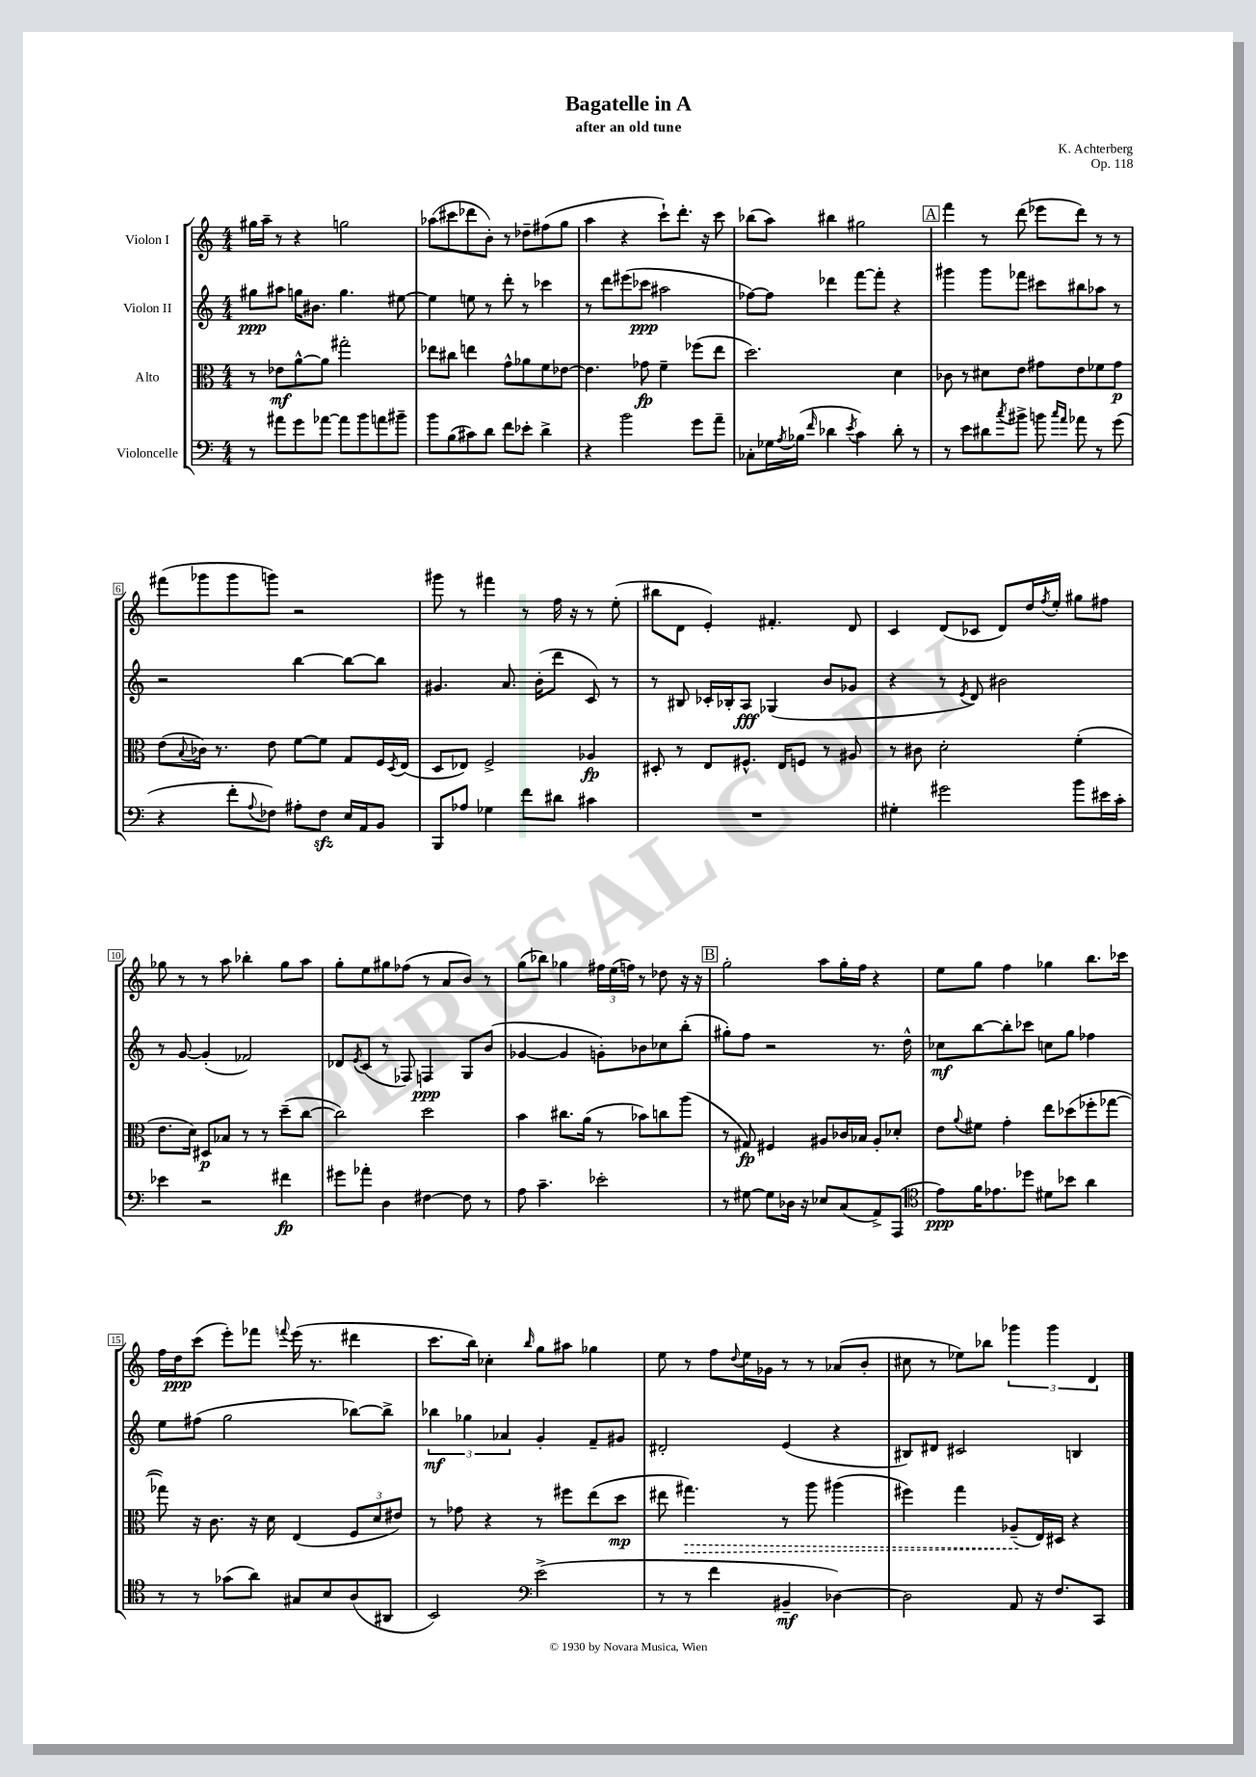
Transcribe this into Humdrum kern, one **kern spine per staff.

**kern	**kern	**kern	**kern
*staff4	*staff3	*staff2	*staff1
*clefF4	*clefC3	*clefG2	*clefG2
*k[]	*k[]	*k[]	*k[]
*M4/4	*M4/4	*M4/4	*M4/4
8r	8r	8gg#	16gg#
.	.	.	16aa~
8a#	8e-	8aa#	8r
8g	[8a^^	16gg	4r
.	.	8.b#	.
[8a-	8a]	.	.
8a-]	2gg#'	4.gg	2gg
8b	.	.	.
8a	.	.	.
8b#~	.	[8ee#	.
=	=	=	=
8b	8ee-	4ee#]	(8aa-
(8B	8cc#	.	8ccc#
8c#)	4ee	8ee	8ddd-
8d	.	8r	8b')
8f	8g^^	8ddd'	8r
8e-'	8a-	8r	8dd-~
4d^	8f	4ccc-	(8ff#
.	[8e-	.	8gg
=	=	=	=
4r	4.e-]	8r	4aa
.	.	8ddd	.
2b	.	(8eee#	4r
.	8g-	8ccc-	.
.	4f~	2aa#	8ccc`)
.	.	.	8.ddd'
8g	(8ff-	.	.
.	.	.	16r
8a~	8ee	.	8ccc
=	=	=	=
8C-'	2.dd)	[8ff-)	(8bb-
16G-	.	8ff-]	8aa)
8qA	.	.	.
(16B-	.	.	.
16qqf	.	.	.
4d-	.	4ddd-	4bb#
8qe	.	.	.
4c)	.	[8fff	2gg#
.	.	8fff']	.
8d-'	4d	4r	.
8r	.	.	.
=	=	=	=
8r	8c-	4ggg#	4fff
8e	8r	.	.
8d#	8d#	8ggg#	8r
8qcc	.	.	.
8b#^	8e	8fff-	(8ddd
8b	8g#	8ccc#	8eee-
16qqcc	.	.	.
16qqa	.	.	.
8a-	8e	8bb#	8ddd)
8r	8f-	8aa-	8r
(8g	8g#	8r	8r
=	=	=	=
4r	(8e	2r	(8fff#
.	8qqB	.	.
.	16c-)	.	8ggg-
.	8.r	.	.
8f'	.	.	8ggg-
8qqA	.	.	.
8F-)	8e	.	8ggg)
8A#'	[8f	[4bb	2r
8F-	8f]	.	.
16E	8G	8bb_	.
16AA	.	.	.
8BB	16F	8bb]	.
.	8qD	.	.
.	(16E	.	.
=	=	=	=
8BBB	8D	4.g#	8ggg#
8A-	8E-)	.	8r
4G-	2F^	.	4fff#
.	.	8.a	.
8f	.	.	8r
.	.	(16b'	.
8d#	.	8ddd	16ff
.	.	.	16r
4c#	4A-	8c)	8r
.	.	8r	(8ee'
=	=	=	=
1r	8D#'	8r	8bb#
.	8r	8B#	8d
.	8E	16c-'	4e')
.	.	16B-'	.
.	8.F#^^	8A	.
.	.	(4G-	4.f#'
.	16E	.	.
.	8F	.	.
.	8r	8b	.
.	8A#	8g-	8d
=	=	=	=
4G#'	8r	4r	4c
.	8c#	.	.
2g#	2d'	8r	(8d
.	.	8qe	.
.	.	8d)	8c-
.	.	2b#	8d)
.	.	.	16dd
.	.	.	8qff
.	.	.	16ee'
8b	(4f'	.	8gg#
16e#	.	.	8ff#
16c'	.	.	.
=	=	=	=
4e-	8.e	8r	8gg-
.	.	[8g	8r
.	16d)	.	.
2r	8D#	(4g']	8r
.	8B-	.	8aa
.	8r	2f-)	4bb-'
.	8r	.	.
4f#	(8dd~	.	8gg-
.	[8cc	.	8aa
=	=	=	=
8g#	2cc])	8d-	8gg'
.	.	8qe	.
8a-'	.	(8c	8ee
4D	.	8r	8gg#
.	.	8F-)	(8ff-
[4F#	2dd	4F	8r
.	.	.	8a
8F#]	.	8G	8b)
8r	.	(8b	8r
=	=	=	=
8A	4b	[4g-	(8gg
4.c~	.	.	8bb-)
.	8.cc#	4g-]	4gg-
.	(16a	.	.
2e-'	8r	8g')	24ff#
.	.	.	(24ee
.	.	.	24ff)
.	8b-)	8b-	8r
.	8cc	8cc-	8dd-
.	(8aa	(8bb'	16r
.	.	.	16r
=	=	=	=
8r	8r	8gg#')	2gg'
[8G#	8G#)	8ff	.
8G#]	4F#	2r	.
16D-	.	.	.
16r	.	.	.
8E-	8A#	.	8aa
(8C	16c-	.	16gg'
.	16B-	.	16ff
8AA^)	8A#'	8.r	4r
(8AAA	8d-'	.	.
.	.	16dd^^	.
=	=	=	=
*clefC4	*	*	*
8e)	8e	8cc-	8ee
.	8qqa	.	.
16f	8f#	[8bb	8gg
8.e-	.	.	.
.	4g'	8bb']	4ff
8dd-	.	8ccc-	.
8d#	8ee	8cc	4gg-
8b-	(8dd-	8gg	.
4a	8ff-'	4ff-	8.bb
.	[8gg-	.	.
.	.	.	16ccc-
=	=	=	=
8r	8gg-])	8ee	16ff
.	.	.	16dd
8r	16r	(8ff#	(8ccc
.	8.c	.	.
(8g-	.	2gg	8eee')
8a)	16r	.	8fff-
.	16d	.	.
.	.	.	8qqfff
8G#	(4E	.	(16eee
.	.	.	8.r
8B	.	.	.
(8A	12F	[8bb-)	4ddd#
.	12d	.	.
8AA#	.	8bb-^]	.
.	12e#)	.	.
=	=	=	=
2BB)	8r	6bb-	8.ccc
.	8g-	.	.
.	.	6gg-	.
.	.	.	16bb)
.	4r	.	4cc-'
.	.	6a-	.
*clefF4	*	*	*
.	.	.	16qqbb
(2e^	8r	4g'	8gg
.	8ff#	.	8aa#
.	(8ee	8f~	4gg-
.	8dd	8g#	.
=	=	=	=
8r	8ee#	2d#'	8ee
8r	4.gg#)	.	8r
4f	.	.	8ff
.	.	.	8qqdd
.	.	.	16ee
.	.	.	16g-
4BB#~	8r	(4e	8r
.	8aa	.	8r
[4D-)	(4aa#	4r	(8a-
.	.	.	8b'
=	=	=	=
2D-]	4ff#)	8B#)	8cc#
.	.	8d#	8r
.	4gg	2c#	8ee-)
.	.	.	8bb-
8AA	(8A-~	.	6ggg-
16r	16E)	.	.
.	.	.	6ggg-
8.F	16D#	.	.
.	4r	4B	.
.	.	.	6d
8CC	.	.	.
==	==	==	==
*-	*-	*-	*-
